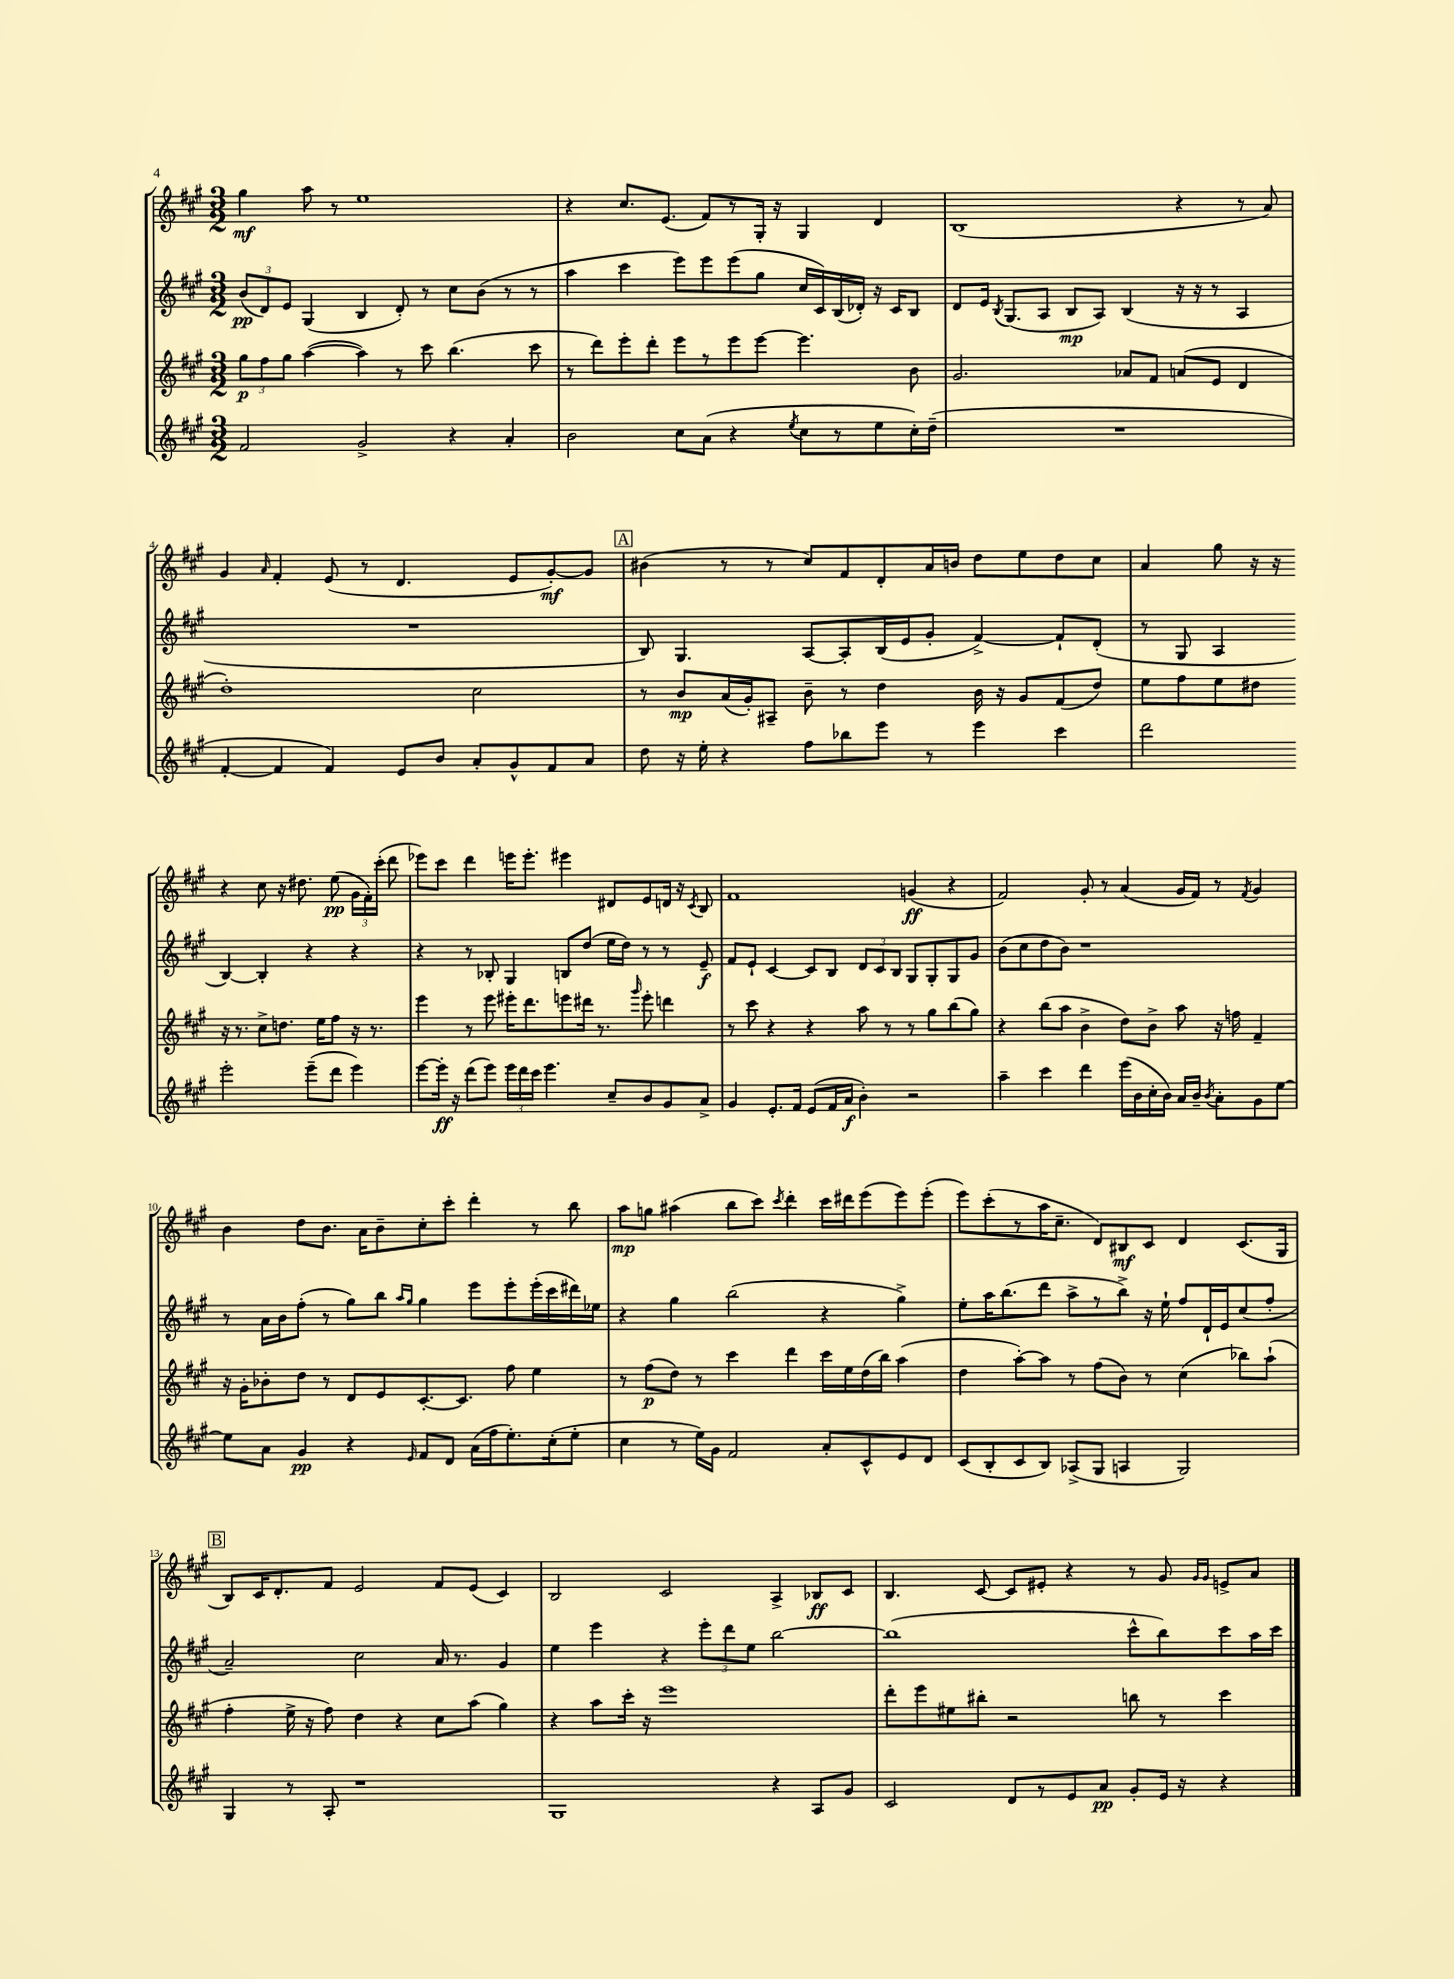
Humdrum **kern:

**kern	**kern	**kern	**kern
*staff4	*staff3	*staff2	*staff1
*clefG2	*clefG2	*clefG2	*clefG2
*k[f#c#g#]	*k[f#c#g#]	*k[f#c#g#]	*k[f#c#g#]
*M3/2	*M3/2	*M3/2	*M3/2
2f#/	12gg#\L	(12b/L	4gg#\
.	12ff#\	12d/)	.
.	12gg#\J	12e/J	.
.	([4aa\	(4G#/	8aa\
.	.	.	8r
2g#^/	4aa\])	4B/	1ee
.	8r	8d'/)	.
.	8ccc#\	8r	.
4r	(4.bb\	8cc#\L	.
.	.	(8b\J	.
4a'/	.	8r	.
.	8ccc#\	8r	.
=	=	=	=
2b\	8r	4aa\	4r
.	8ddd\L)	.	.
.	8eee'\	4ccc#\	8.cc#/L
.	8ddd'\J	.	.
.	.	.	(8.e/J
8cc#\L	8eee\L	8eee\L)	.
(8a\J	8r	8eee\	8f#/L)
4r	8eee\	(8eee\	8r
.	[8eee\J	8gg#\J	16G#'/Jk
.	.	.	16r
8qee/	.	.	.
8cc#\L	4.eee\]	16cc#/LL	4G#/
.	.	16c#/)	.
8r	.	(16B/	.
.	.	16d-'/JJ)	.
8ee\	.	16r	4d/
.	.	16c#/LK	.
16cc#'\L)	8b\	8B/J	.
(16dd~\JJ	.	.	.
=	=	=	=
1.r	2.g#/	8d/L	(1B
.	.	16e/Jk	.
.	.	8qB/	.
.	.	(8.G#/L	.
.	.	8A/J	.
.	.	8B/L	.
.	.	8A/J)	.
.	8a-/L	(4B/	.
.	8f#/J	.	.
.	(8a/L	16r	4r
.	.	16r	.
.	8e/J	8r	.
.	4d/	4A/	8r
.	.	.	8a/)
=	=	=	=
[4f#'/	1dd')	1.r	4g#/
.	.	.	16qqa/
4f#/]	.	.	4f#'/
4f#/)	.	.	(8e/
.	.	.	8r
8e/L	.	.	4.d/
8b/J	.	.	.
8a'/L	2cc#\	.	.
8g#^^/	.	.	8e/L
8f#/	.	.	[8g#'/)
8a/J	.	.	8g#/]J
=	=	=	=
8dd\	8r	8B/)	(4b#\
16r	8b/L	4.G#/	.
16ee'\	.	.	.
4r	(16a/L	.	8r
.	16g#'/J)	.	.
.	8A#~/J	.	8r
8ff#\L	8b~\	[8A/L	8cc#/L)
8bb-\	8r	8A'/]	8f#/
8eee\J	4dd\	(16B/L	8d'/
.	.	16e/J	.
8r	.	8g#'/J	16a/L
.	.	.	16b/JJ
4eee\	16b\	[4f#^/)	8dd\L
.	16r	.	.
.	8g#/L	.	8ee\
4ccc#\	(8f#/	8f#`/]L	8dd\
.	8dd/J)	(8d'/J	8cc#\J
=	=	=	=
2ddd\	8ee\L	8r	4a/
.	8ff#\	8G#/	.
.	8ee\	4A/	8gg#\
.	8dd#\J	.	16r
.	.	.	16r
2eee'\	16r	[4B/)	4r
.	8.r	.	.
.	8cc#^\L	4B'/]	8cc#\
.	8.dd\J	.	16r
.	.	.	8.dd#\
(8eee~\L	.	4r	.
.	16ee\LK	.	.
8ddd\J	8ff#\J	.	(8ee\
4eee\)	16r	4r	24g#\LL
.	.	.	24f#'\)
.	8.r	.	.
.	.	.	(24ccc#'\JJ
.	.	.	8ddd\
=	=	=	=
[8eee\L	4eee\	4r	8eee-\L)
16eee'\]Jk	.	.	8ccc#\J
16r	.	.	.
(8ddd\L	8r	8r	4ddd\
8eee\J)	8eee\	8B-'/	.
24eee\LL	16eee#'\LK	4G#/	16eee\LK
24ddd\	.	.	.
.	8.ddd\	.	8.eee'\J
24ccc#\JJ	.	.	.
4.eee\	.	.	.
.	8eee\	8B/L	4eee#\
.	16ddd#\Jk	(8dd/J	.
.	8.r	.	.
8cc#~/L	.	16ee\LL	8d#/L
.	.	16dd\JJ)	.
.	16qqggg#/	.	.
8b/	8eee'\	8r	8e/
8g#/	4ddd\	8r	16d/Jk
.	.	.	16r
.	.	.	8qc#/
8a^/J	.	8e~/	8B/
=	=	=	=
4g#/	8r	8f#/L	1f#
.	8ccc#\	8e`/J	.
8.e'/L	4r	[4c#/	.
16f#/Jk	.	.	.
(8e/L	4r	8c#/]L	.
16f#/L	.	8B/J	.
16a/JJ	.	.	.
4b'\)	8aa\	12d/L	.
.	.	12c#/	.
.	8r	.	.
.	.	12B/J	.
2r	8r	8G#/L	(4g/
.	8gg#\L	8G#'/	.
.	(8bb\	8G#/	4r
.	8gg#\J)	8g#/J	.
=	=	=	=
4aa~\	4r	(8b\L	2f#/)
.	.	8cc#\	.
4ccc#\	(8bb\L	8dd\	.
.	8aa\J	8b\J)	.
4ddd\	4b^\	1r	8g#'/
.	.	.	8r
(16eee\LL	8dd\L)	.	(4a/
16b\	.	.	.
16cc#'\	8b^\J	.	.
16b\JJ)	.	.	.
16a/LL	8aa\	.	16g#/LL
16b~/JJ	.	.	16f#/JJ)
8qb/	.	.	.
8a'\L	16r	.	8r
.	16ff\	.	.
.	.	.	8qf#/
8g#\	4f#~/	.	4g#/
[8ee\J	.	.	.
=	=	=	=
8ee\]L	16r	8r	4b\
.	16g#'\LK	.	.
8a\J	8b-'\	16a\LL	.
.	.	16b\J	.
4g#/	8dd\J	(8ff#'\J	8dd\L
.	8r	8r	8.b\J
4r	8d/L	8gg#\L)	.
.	.	.	16a\LK
.	8e/	8bb\J	8b~\
.	.	16qqaa/LL	.
16qqe/	.	16qqgg#/JJ	.
8f#/L	[8.c#'/	4gg#\	8cc#'\
8d/J	.	.	8ccc#'\J
.	8.c#/]J	.	.
(16a\LL	.	8eee\L	4ddd'\
16ff#\J	.	.	.
8.ee'\)	8ff#\	8eee'\	.
.	4ee\	(16eee'\L	8r
(16cc#'\k	.	16ccc#\	.
8ee'\J	.	16ddd#\)	8bb\
.	.	16ee-\JJ	.
=	=	=	=
4cc#\	8r	4r	8aa\L
.	(8ff#\L	.	8gg\J
8r	8dd\J)	4gg#\	(4aa#\
16ee\LL)	8r	.	.
16g#\JJ	.	.	.
2f#/	4ccc#\	(2bb\	8bb\L
.	.	.	8ccc#\J)
.	.	.	8qccc#/
.	4ddd\	.	4ddd'\
8a'/L	16ccc#\LL	4r	16ccc#\LL
.	16ee\	.	16ddd#\J
8c#^^/	(16dd\	.	(8eee\
.	16bb\JJ)	.	.
8e/	(4aa\	4gg#^\)	8eee\)
8d/J	.	.	(8eee'\J
=	=	=	=
(8c#/L	4dd\	8ee'\L	8eee\L)
8B'/	.	16aa\K	(8ccc#'\
.	.	(8.bb\	.
8c#/	[8aa'\L)	.	8r
8B/J)	8aa\]J	8ddd\J	16aa\K
.	.	.	8.cc#~\J
(8A-^/L	8r	8aa^\L	.
8G#/J	(8ff#\L	8r	8d/L)
4A/	8b\J)	8bb^\J)	8B#/
.	8r	16r	8c#/J
.	.	16ee`\	.
2G#/)	(4cc#\	8ff#/L	4d/
.	.	16d`/L	.
.	.	16e/J	.
.	8bb-\L)	(8cc#/	(8.c#/L
.	(8aa`\J	8ff#'/J	.
.	.	.	16G#/Jk
=	=	=	=
4G#/	4ff#'\	2a~/)	8B/L)
.	.	.	16c#/K
.	.	.	8.d'/
8r	16ee^\	.	.
.	16r	.	.
8A'/	8ff#\)	.	8f#/J
1r	4dd\	2cc#\	2e/
.	4r	.	.
.	8cc#\L	16a/	8f#/L
.	.	8.r	.
.	(8aa\J	.	(8e/J
.	4gg#\)	4g#/	4c#/)
=	=	=	=
1G#	4r	4ee\	2B/
.	8aa\L	4eee\	.
.	16ccc#'\Jk	.	.
.	16r	.	.
.	1eee	4r	2c#/
.	.	12eee'\L	.
.	.	12ddd\	.
.	.	12ee\J	.
4r	.	[2bb\	4A^/
8A/L	.	.	8B-/L
8g#/J	.	.	8c#/J
=	=	=	=
2c#/	8ddd'\L	(1bb]	4.B/
.	8eee\	.	.
.	8ee#\	.	.
.	8bb#'\J	.	[8c#/
8d/L	2r	.	8c#/]L
8r	.	.	8e#'/J
8e/	.	.	4r
8a/J	.	.	.
8g#'/L	8bb\	8ccc#^^\L	8r
16e/Jk	8r	8bb\)	8g#/
16r	.	.	.
.	.	.	16qqg#/LL
.	.	.	16qqg#/JJ
4r	4ccc#\	8ccc#\	8e^/L
.	.	16aa\L	8a/J
.	.	16ccc#\JJ	.
==	==	==	==
*-	*-	*-	*-
